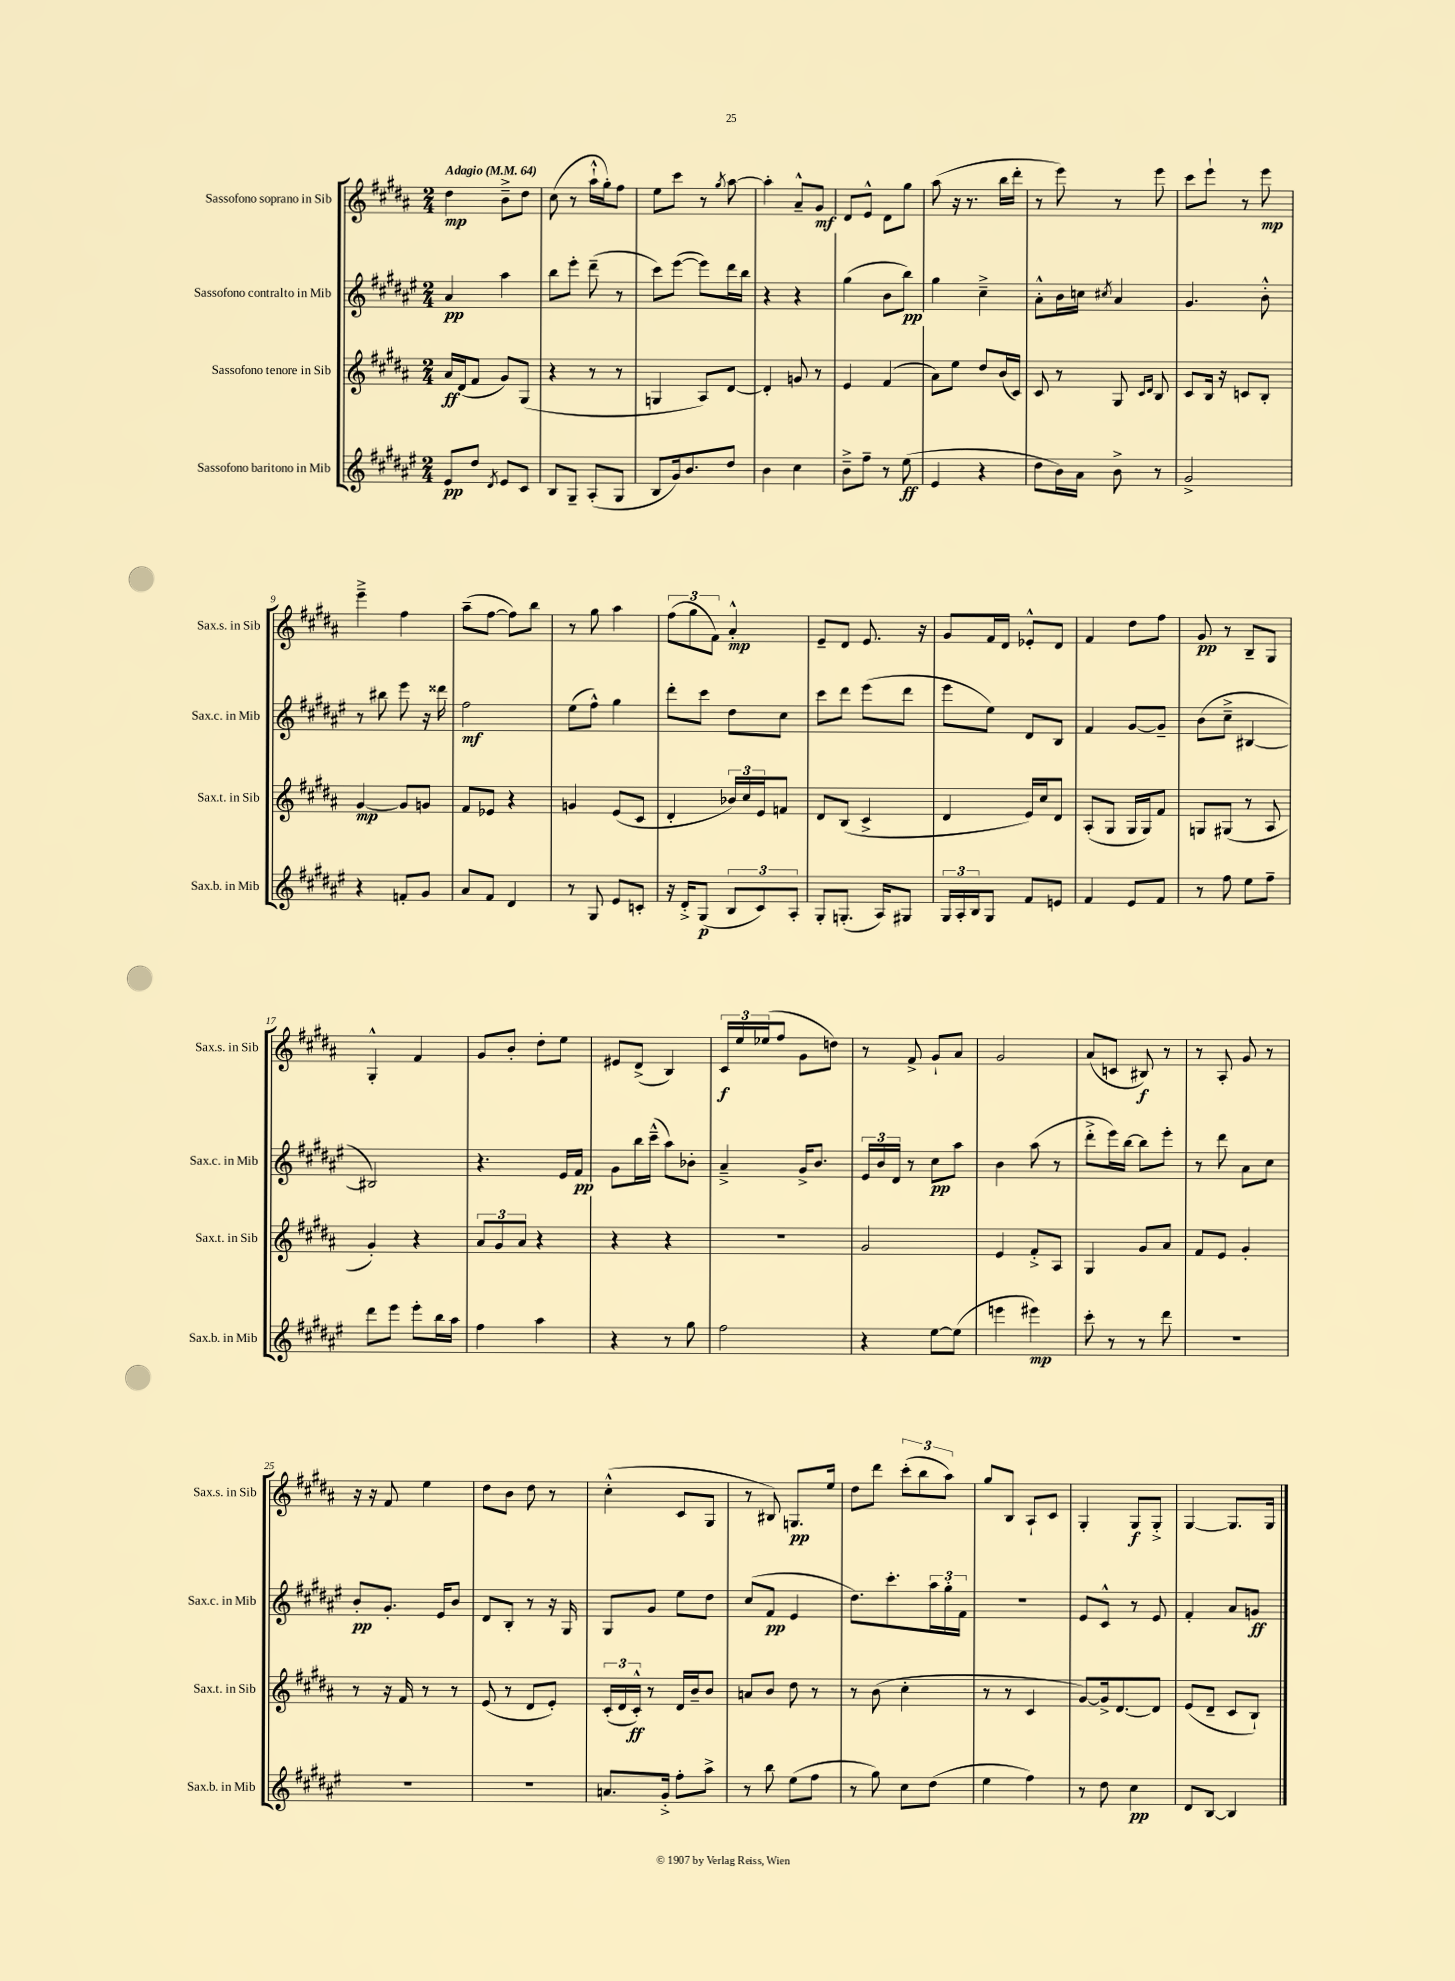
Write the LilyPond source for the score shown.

<<
\new StaffGroup <<
\new Staff = "s0" \with { instrumentName = "Sassofono soprano in Sib" shortInstrumentName = "Sax.s. in Sib" } {
    \clef treble \key b \major \numericTimeSignature \time 2/4 \tempo "Adagio" 4 = 64
    dis''4\mp b'8---> dis''8 |
    cis''8( r8 ais''16-!-^ gis''16-.) fis''8 |
    e''8 cis'''8 r8 \acciaccatura { gis''8 } ais''8~ |
    ais''4-. ais'8---^ gis'8\mf |
    dis'8 e'8-^ dis'8 gis''8 |
    ais''8( r16 r8. b''16 dis'''16-. |
    r8 e'''8) r8 e'''8 |
    cis'''8 e'''8-! r8 e'''8\mp |
    e'''4---> fis''4 |
    ais''8--( fis''8~ fis''8) b''8 |
    r8 gis''8 ais''4 |
    \tuplet 3/2 { fis''8( gis''8 fis'8) } ais'4-.-^\mp |
    e'8-- dis'8 e'8. r16 |
    gis'8 fis'16 dis'16 ees'8-.-^ dis'8 |
    fis'4 dis''8 fis''8 |
    gis'8\pp r8 b8-- gis8 |
    gis4-.-^ fis'4 |
    gis'8 b'8-. dis''8-. e''8 |
    eis'8 dis'8->( b4) |
    \tuplet 3/2 { cis'16\f e''16 ees''16( } fis''8 gis'8 d''8) |
    r8 fis'8-> gis'8-! ais'8 |
    gis'2 |
    ais'8( c'8 bis8\f) r8 |
    r8 ais8-. gis'8 r8 |
    r16 r16 fis'8 e''4 |
    dis''8 b'8 dis''8 r8 |
    cis''4-.-^( cis'8 gis8 |
    r8 bis8) g8.\pp e''16 |
    dis''8 dis'''8 \tuplet 3/2 { cis'''8-.( b''8 ais''8) } |
    gis''8 b8 ais8-! cis'8 |
    gis4-. gis8\f gis8-.-> |
    gis4~ gis8. gis16 \bar "|." |
}
\new Staff = "s1" \with { instrumentName = "Sassofono contralto in Mib" shortInstrumentName = "Sax.c. in Mib" } {
    \clef treble \key fis \major \numericTimeSignature \time 2/4
    ais'4\pp ais''4 |
    b''8 eis'''8-. dis'''8--( r8 |
    cis'''8) eis'''8~( eis'''8) dis'''16 b''16 |
    r4 r4 |
    gis''4( b'8 b''8\pp) |
    gis''4 cis''4---> |
    ais'8-.-^ b'16 c''16 \acciaccatura { cis''8 } ais'4 |
    gis'4. b'8-.-^ |
    r8 bis''8 eis'''8 r16 disis'''16 |
    fis''2\mf |
    eis''8( fis''8-^) gis''4 |
    dis'''8-. cis'''8 dis''8 cis''8 |
    cis'''8 dis'''8 eis'''8( dis'''8 |
    eis'''8 eis''8) dis'8 b8 |
    fis'4 gis'8~ gis'8-- |
    b'8( cis''8---> bis4~ |
    bis2) |
    r4. eis'16 fis'16\pp |
    gis'8 b''16 cis'''16---^( ais''8) bes'8-. |
    ais'4---> gis'16-> b'8. |
    \tuplet 3/2 { eis'16 b'16 dis'16 } r8 cis''8\pp ais''8 |
    b'4 ais''8( r8 |
    dis'''8-.-> eis'''16) b''16~ b''8 eis'''8-. |
    r8 dis'''8 ais'8 cis''8 |
    b'8-.\pp gis'8.-. eis'16 b'8 |
    dis'8 b8-. r8 r16 gis16 |
    gis8 gis'8 eis''8 dis''8 |
    cis''8( fis'8\pp eis'4 |
    dis''8.) cis'''8.-. \tuplet 3/2 { ais''16 gis''16-. fis'16 } |
    r2 |
    eis'8 cis'8-^ r8 eis'8 |
    fis'4-. ais'8 g'8\ff \bar "|." |
}
\new Staff = "s2" \with { instrumentName = "Sassofono tenore in Sib" shortInstrumentName = "Sax.t. in Sib" } {
    \clef treble \key b \major \numericTimeSignature \time 2/4
    ais'16\ff dis'16( fis'8 gis'8) gis8( |
    r4 r8 r8 |
    g4 ais8) dis'8~ |
    dis'4-. g'8 r8 |
    e'4 fis'4( |
    ais'8) e''8 dis''8 b'16( cis'16) |
    cis'8 r8 gis8 \grace { cis'16 dis'16 } b8 |
    cis'8 b16 r16 c'8 b8-. |
    gis'4~\mp gis'8 g'8 |
    fis'8 ees'8 r4 |
    g'4 e'8( cis'8 |
    dis'4-. \tuplet 3/2 { bes'16) cis''16 e'16 } f'8 |
    dis'8 b8( cis'4-> |
    dis'4 e'16) cis''16 dis'8 |
    ais8-.( gis8 gis16 gis16) fis'8 |
    g8 gis8( r8 ais8 |
    gis'4-.) r4 |
    \tuplet 3/2 { ais'8 gis'8 ais'8 } r4 |
    r4 r4 |
    R2 |
    gis'2 |
    e'4 fis'8-.-> ais8 |
    gis4 gis'8 ais'8 |
    fis'8 e'8 gis'4-. |
    r8 r16 fis'16 r8 r8 |
    e'8( r8 dis'8 e'8-.) |
    \tuplet 3/2 { cis'16-.( dis'16 cis'16-.-^\ff) } r8 dis'16 b'16-- b'8 |
    a'8 b'8 dis''8 r8 |
    r8 b'8( cis''4-. |
    r8 r8 cis'4 |
    gis'8~) gis'16-> dis'8.~ dis'8 |
    e'8( dis'8-- cis'8 b8-!) \bar "|." |
}
\new Staff = "s3" \with { instrumentName = "Sassofono baritono in Mib" shortInstrumentName = "Sax.b. in Mib" } {
    \clef treble \key fis \major \numericTimeSignature \time 2/4
    eis'8\pp dis''8 \acciaccatura { dis'8 } eis'8 cis'8 |
    b8 gis8-- ais8-.( gis8 |
    b8 gis'16) b'8. dis''8 |
    b'4 cis''4 |
    b'8---> fis''8-- r8 eis''8\ff( |
    eis'4 r4 |
    dis''8 b'16) ais'16 b'8-> r8 |
    gis'2-> |
    r4 f'8-. gis'8 |
    ais'8 fis'8 dis'4 |
    r8 gis8 eis'8 c'8-. |
    r16 dis'16-.-> gis8\p( \tuplet 3/2 { b8 cis'8) ais8-. } |
    gis8-. g8.-.( ais16) gis8 |
    \tuplet 3/2 { gis16 ais16-. b16 } gis8 fis'8 e'8 |
    fis'4 eis'8 fis'8 |
    r8 fis''8 eis''8 fis''8-- |
    dis'''8 eis'''8 eis'''8-. b''16 ais''16 |
    fis''4 ais''4 |
    r4 r8 gis''8 |
    fis''2 |
    r4 eis''8~ eis''8( |
    e'''4 eis'''4\mp) |
    cis'''8-. r8 r8 dis'''8 |
    R2 |
    R2 |
    R2 |
    a'8. gis'16-.-> fis''8-. ais''8-> |
    r8 b''8 eis''8( fis''8 |
    r8 gis''8) cis''8 dis''8( |
    eis''4 fis''4) |
    r8 dis''8 cis''4\pp |
    dis'8 b8~ b4 \bar "|." |
}
>>
>>
